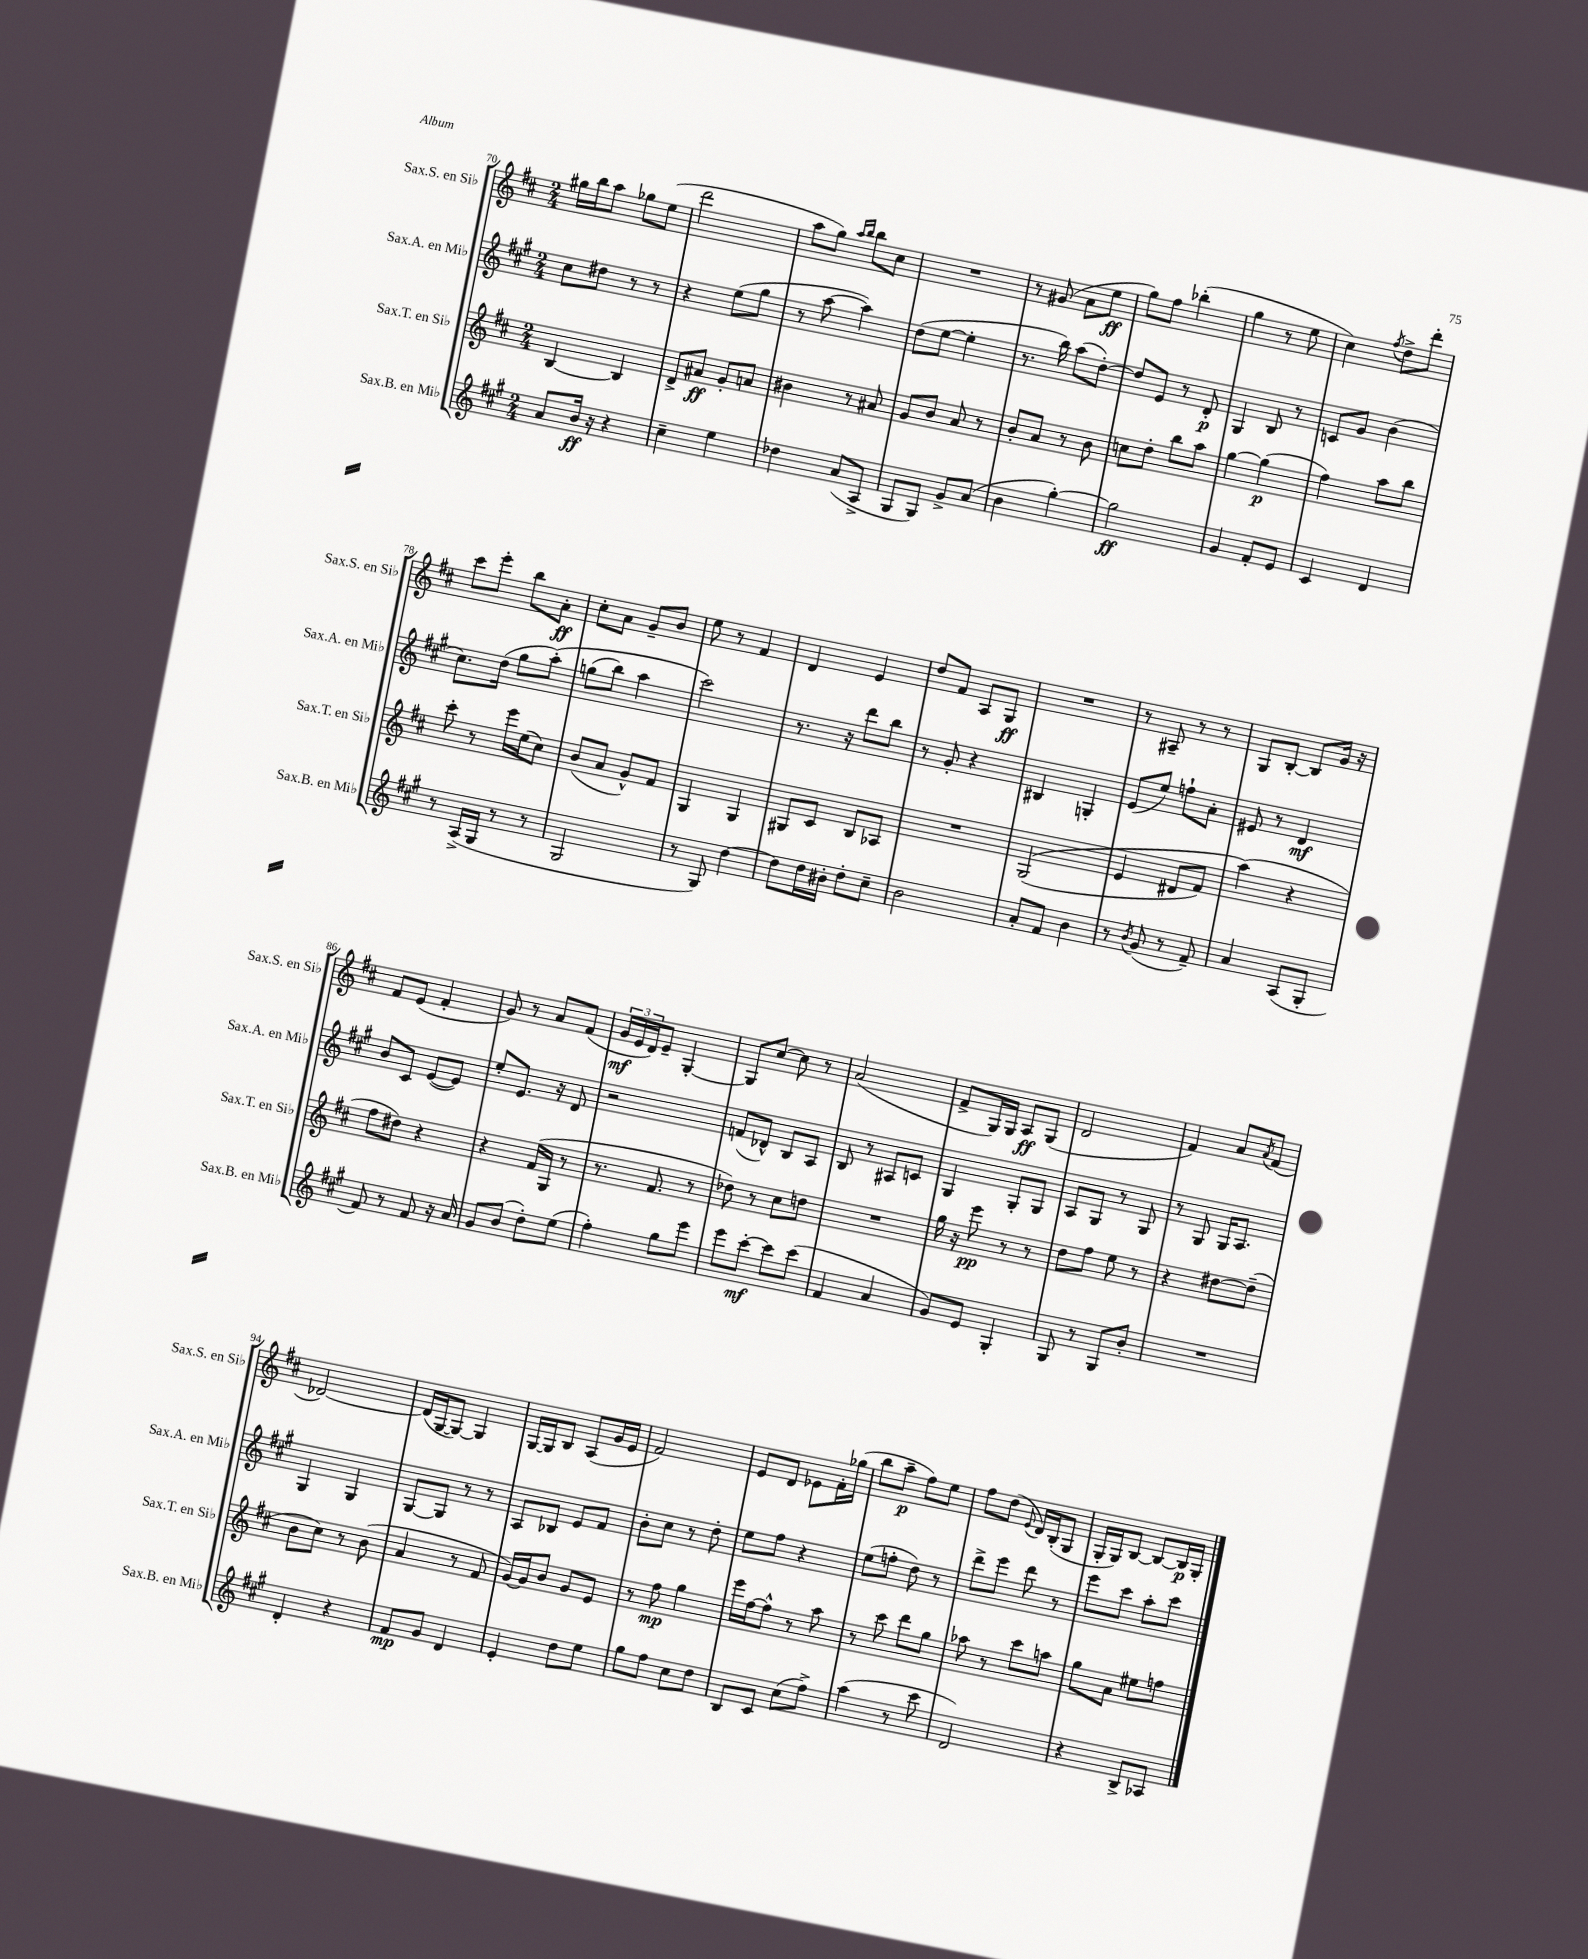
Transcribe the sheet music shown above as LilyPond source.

<<
\new StaffGroup <<
\new Staff = "s0" \with { instrumentName = "Sax.S. en Sib" shortInstrumentName = "Sax.S. en Sib" } {
    \clef treble \key d \major \numericTimeSignature \time 2/4
    gis''16 b''16 a''8 ges''8 e''8( |
    d'''2 |
    a''8 g''8) \grace { a''16 b''16 } b''8 cis''8 |
    R2 |
    r8 gis'8( a'8 e''8\ff |
    g''8) fis''8 bes''4-.( |
    g''4 r8 e''8 |
    cis''4) \acciaccatura { fis''8 } d''8-> d'''8-. |
    cis'''8 e'''8-. b''8 a'8-.\ff |
    cis''8-. a'8 g'8-- b'8 |
    e''8 r8 fis'4 |
    d'4 e'4 |
    d''8 fis'8 a8 g8\ff |
    R2 |
    r8 ais8-- r8 r8 |
    g8 b8~-. b8 g'16 r16 |
    fis'8 e'8( fis'4-. |
    g'8) r8 a'8 fis'8( |
    \tuplet 3/2 { g'16\mf e'16 d'16) } e'8-- g4~-. |
    g8 cis''8~ cis''8 r8 |
    a'2( |
    fis'8-> g16) g16 a8\ff g8( |
    d'2 |
    fis'4) a'8 \acciaccatura { a'8 } fis'8( |
    des'2~) |
    des'16( g16~ g8~) g4 |
    g16~ g16 b8 a8( g'16 e'16 |
    fis'2) |
    e'8 d'8 ees'8 fis'16-. ges''16( |
    b''8 a''8--\p fis''8) e''8 |
    fis''8 d''8( \appoggiatura { e'8 } d'16) b16-.( g8 |
    g16-. g16) b8~ b8~ b16\p g16-. \bar "|." |
}
\new Staff = "s1" \with { instrumentName = "Sax.A. en Mib" shortInstrumentName = "Sax.A. en Mib" } {
    \clef treble \key a \major \numericTimeSignature \time 2/4
    cis''8 dis''8 r8 r8 |
    r4 e''8( gis''8 |
    r8 a''8~ a''4) |
    d''8( e''8~ e''4-. |
    r8. b''16) a''8( d''8~-.) |
    d''8 e'8 r8 d'8-.\p |
    gis4 b8 r8 |
    c'8 gis'8 b'4( |
    cis''8.) d''16( gis''8 a''8-.)\( |
    g''8( b''8) a''4 |
    cis'''2\) |
    r8. r16 d'''8 b''8 |
    r8 gis'8-. r4 |
    bis4 g4-. |
    e'8( e''8) f''8-! a'8-. |
    eis'8 r8 d'4\mf |
    b'8 cis'8 e'8~( e'8) |
    e''8-. e'8. r16 d'8 |
    r2 |
    f'8( des'8-^) b8 a8 |
    b8 r8 ais8 c'8 |
    gis4 gis8-. gis8 |
    a8 gis8 r8 gis8 |
    r8 gis8 gis16 a8. |
    gis4 gis4 |
    gis8~ gis8 r8 r8 |
    a8 bes8 e'8 fis'8 |
    b'8-. cis''8 r8 d''8-. |
    e''8 fis''8 r4 |
    e''8( f''8-. d''8) r8 |
    d'''8-> e'''8 d'''8 r8 |
    e'''8 cis'''8 a''8-. cis'''8 \bar "|." |
}
\new Staff = "s2" \with { instrumentName = "Sax.T. en Sib" shortInstrumentName = "Sax.T. en Sib" } {
    \clef treble \key d \major \numericTimeSignature \time 2/4
    b4~ b4 |
    d'8-> ais'8\ff g'8-. a'8 |
    bis'4 r8 ais'8 |
    g'8 b'8 a'8 r8 |
    b'8-. a'8 r8 b'8 |
    c''8 d''8-. b''8 a''8 |
    g''4~ g''4\p( |
    fis''4) a''8 b''8 |
    cis'''8-. r8 e'''16 e''16( cis''8) |
    b'8( a'8 g'8-^) fis'8 |
    g4 g4 |
    gis8 cis'8 b8 aes8 |
    R2 |
    g2(\( |
    e'4 dis'8 fis'8) |
    a''4(\) r4 |
    fis''8 dis''8) r4 |
    r4 fis'16( g16 r8 |
    r8. fis'8. r8 |
    des''8) r8 cis''8 d''8 |
    R2 |
    g''16 r16 e'''8\pp r8 r8 |
    d''8 fis''8 e''8 r8 |
    r4 dis''8~ dis''8--( |
    b'8 cis''8) r8 b'8( |
    a'4 r8 fis'8 |
    g'16~) g'16 b'8 g'8 e'8 |
    r8 fis''8\mp g''4 |
    e'''16 fis''16~ fis''8-^ r8 a''8 |
    r8 cis'''8 d'''8 g''8 |
    aes''8 r8 cis'''8 a''8 |
    g''8 a'8 eis''8 f''8 \bar "|." |
}
\new Staff = "s3" \with { instrumentName = "Sax.B. en Mib" shortInstrumentName = "Sax.B. en Mib" } {
    \clef treble \key a \major \numericTimeSignature \time 2/4
    a'8 b'16\ff r16 r4 |
    cis''4-- e''4 |
    des''4 a'8( a8-> |
    gis8 gis8) gis'8-> a'8( |
    b'4 gis''4~-.) |
    gis''2\ff |
    gis'4 fis'8-. e'8 |
    cis'4 d'4 |
    r8 a16->( gis16 r8 r8 |
    gis2 |
    r8 gis8) d''4~ |
    d''8 d''16 bis'16-. d''8-. cis''8-- |
    b'2 |
    a'8-. fis'8 b'4 |
    r8 \acciaccatura { b'8 } gis'8( r8 fis'8--) |
    a'4 a8( gis8-. |
    fis'8) r8 fis'8 r16 a'16 |
    gis'8 b'8( d''8-.) e''8( |
    fis''4-.) gis''8 e'''8 |
    e'''8 cis'''8~-.\mf cis'''8 cis'''8( |
    fis'4 a'4 |
    gis'8) e'8 gis4-. |
    gis8 r8 gis8 b'8-. |
    R2 |
    d'4-. r4 |
    fis'8\mp gis'8 d'4 |
    e'4-. d''8 e''8 |
    gis''8 fis''8 cis''8 d''8 |
    b8 cis'8 cis''8( fis''8->) |
    a''4( r8 cis'''8 |
    d'2) |
    r4 b8-> aes8 \bar "|." |
}
>>
>>
\layout { \context { \Score currentBarNumber = #70 } }
